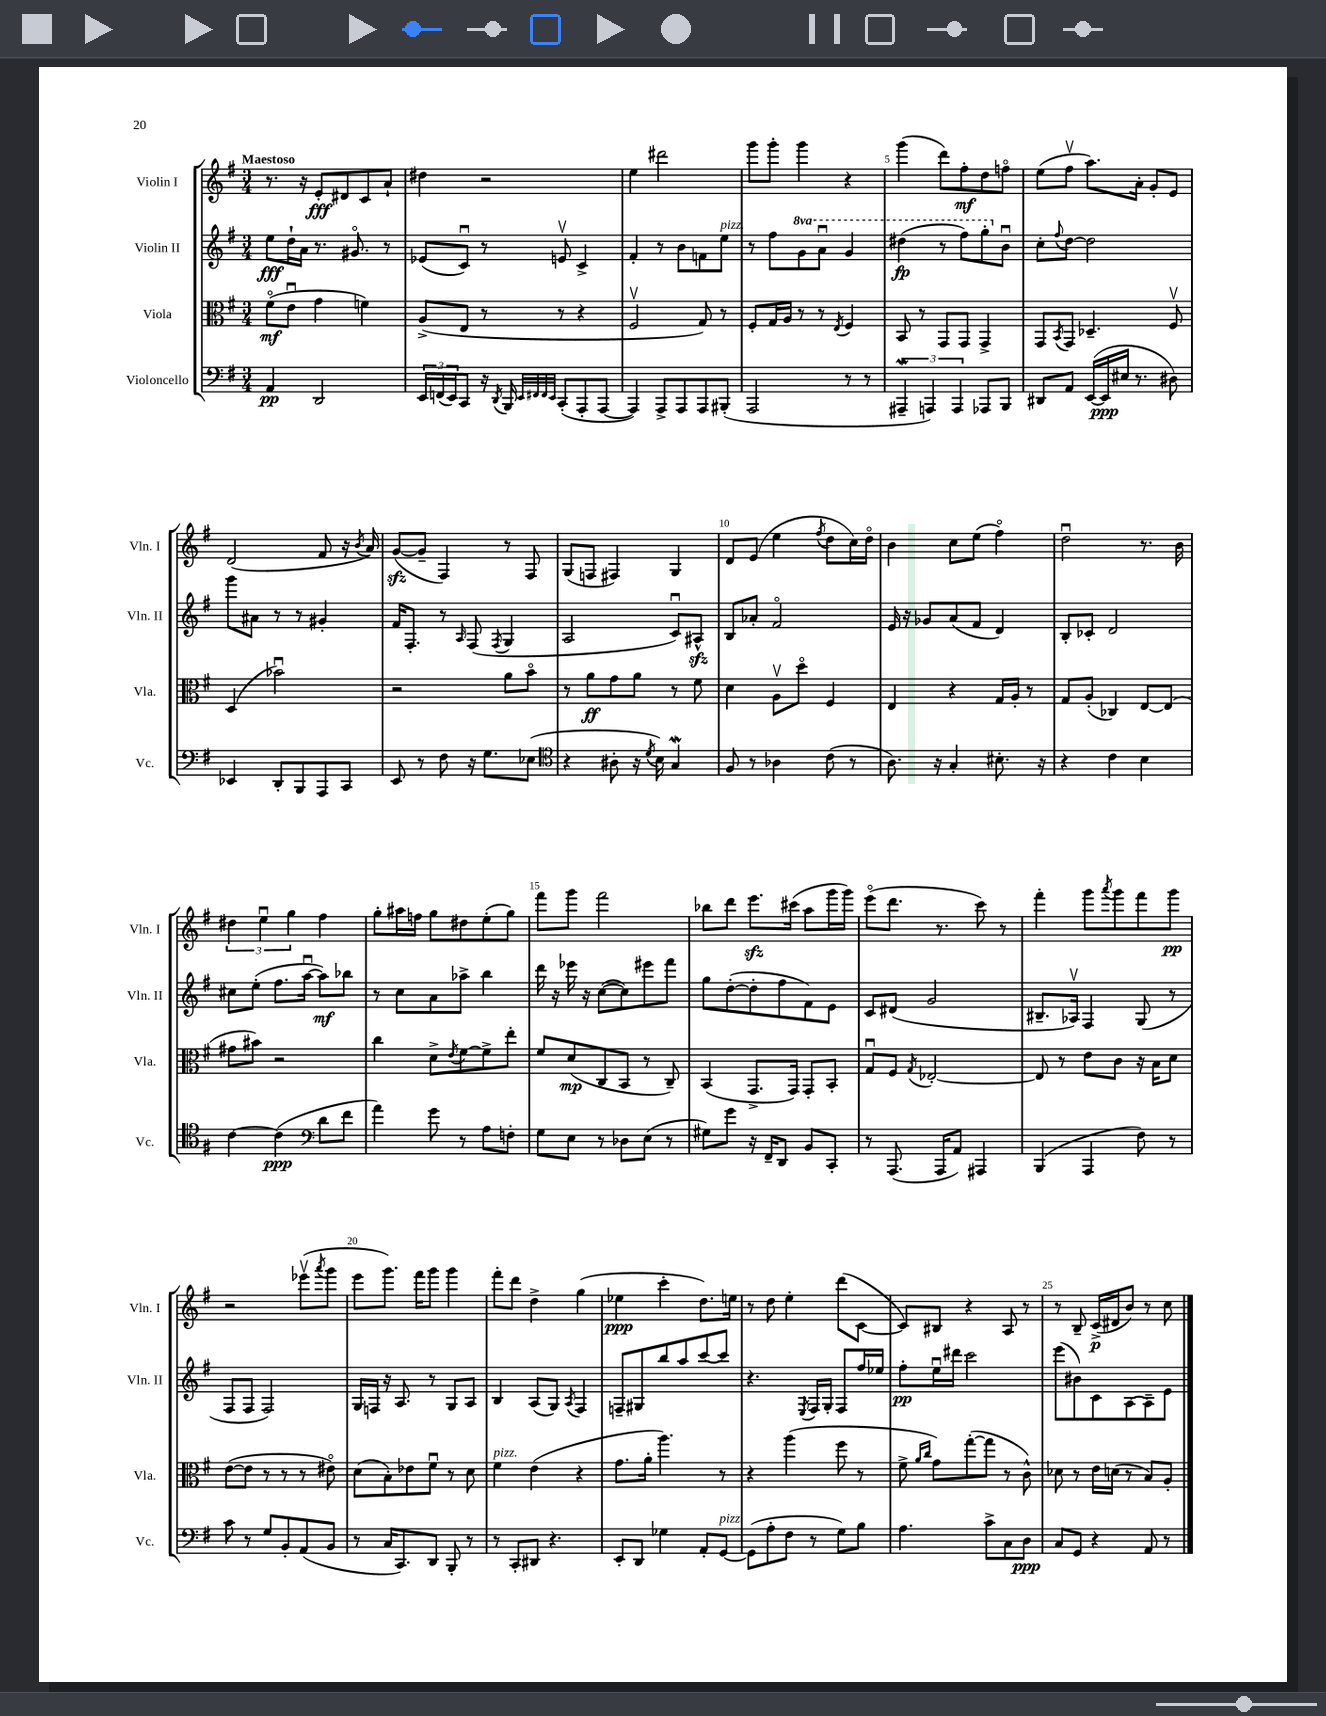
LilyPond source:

<<
\new StaffGroup <<
\new Staff = "s0" \with { instrumentName = "Violin I" shortInstrumentName = "Vln. I" } {
    \clef treble \key g \major \numericTimeSignature \time 3/4 \tempo "Maestoso"
    r8. r16 e'8-.\fff dis'8 c'8 a'8-! |
    dis''4 r2 |
    e''4 dis'''2 |
    g'''8 g'''8-. g'''4 r4 |
    g'''4( d'''8) fis''8-.\mf d''8 f''8\flageolet |
    e''8( fis''8\upbow a''8.) a'16-. g'8-. e'8 |
    d'2( fis'8 r16 \acciaccatura { b'8 } a'16) |
    g'8~\sfz( g'8-- fis4) r8 fis8 |
    g8( f8 fis4) g4 |
    d'8 e'8( e''4 \acciaccatura { fis''8 } d''8 c''16) d''16\flageolet |
    b'4 c''8 e''8( fis''4\flageolet) |
    d''2\downbow r8. b'16 |
    \tuplet 3/2 { dis''4 e''4\downbow g''4 } fis''4 |
    g''8-. ais''16 f''16 g''8 dis''8 e''8-.( g''8) |
    fis'''8 g'''8 fis'''2 |
    bes''8 d'''8 e'''8.\sfz cis'''16( a''8 g'''16 g'''16) |
    e'''8\flageolet( d'''8. r8. c'''8) r8 |
    fis'''4-. g'''8 \acciaccatura { a'''8 } g'''8 fis'''8 g'''8\pp |
    r2 ees'''8\upbow( \acciaccatura { a'''8 } g'''8 |
    e'''8 g'''8.) fis'''16 g'''8 g'''4 |
    fis'''8-. d'''8 d''4-> g''4( |
    ees''4\ppp c'''4-. d''8.) e''16 |
    r8 d''8 e''4-. d'''8( c'8~ |
    c'8) bis8 r4 a8 r8 |
    r8 b8-- c'16->\p( dis'16 b'8) r8 c''8 \bar "|." |
}
\new Staff = "s1" \with { instrumentName = "Violin II" shortInstrumentName = "Vln. II" } {
    \clef treble \key g \major \numericTimeSignature \time 3/4 \set Staff.ottavationMarkups = #ottavation-simple-ordinals
    e''8\fff d''16-! a'16 r8. gis'8.\flageolet r8 |
    ees'8( c'8\downbow) r8 e'8\upbow c'4-> |
    fis'4-. r8 b'8 f'8 e''8^\markup { \italic "pizz." } |
    r8 fis''8 \ottava #1 g''8 a''8\downbow g''4 |
    dis'''4\fp( r8 fis'''8) g'''8-. \ottava #0 b'8\downbow |
    c''8-. \appoggiatura { fis''8 } d''8~ d''2 |
    g'''8 ais'8 r8 r8 gis'4-. |
    fis'16 fis8.-. r8 \grace { a16 } fis8( \acciaccatura { fis8 } g4 |
    a2 c'8\downbow) ais8-^\sfz |
    b8 aes'8-. fis'2\flageolet |
    e'16 r16 ges'8 a'8( fis'8 d'4) |
    b8-. ces'8-. d'2 |
    cis''8 e''8-.( fis''8. a''16~\downbow a''8\mf) bes''8 |
    r8 c''8 a'8 aes''8-> b''4 |
    d'''16 r16 ees'''16 r16 c''8~( c''8) eis'''8 fis'''8 |
    g''8 d''8~-.( d''8-. fis''8 fis'8) e'8 |
    c'8 dis'8( g'2 |
    bis8.-- aes16\upbow) fis4 g8( r8 |
    fis8 fis8 fis2) |
    g16 f16 r16 a8. r8 g8 a8 |
    b4 a8( g8) \acciaccatura { a8 } fis4 |
    f8-- gis8 b''8 a''8 c'''8~ c'''8 |
    r4. \acciaccatura { e8 } fis16 g16-. fis8 fis''16 ees''16 |
    fis''8-.\pp e''16\downbow dis'''16 c'''2 |
    e'''8( bis'8) c'8 a8~ a8-- e'8 \bar "|." |
}
\new Staff = "s2" \with { instrumentName = "Viola" shortInstrumentName = "Vla." } {
    \clef alto \key g \major \numericTimeSignature \time 3/4
    fis'8\flageolet\mf( e'8\downbow g'4 f'4) |
    a8->( e8 r8 r8 r4 |
    fis2\upbow g8) r8 |
    fis8-. g16 a16 r8 r8 \acciaccatura { e8 } fis4 |
    b,8 r8 g,8 g,8 g,4-> |
    g,8 \acciaccatura { b,8 } g,8 des4.-- fis8\upbow |
    d4( bes'2\downbow) |
    r2 a'8 b'8\flageolet |
    r8 a'8\ff g'8 a'8 r8 fis'8 |
    d'4 a8\upbow d''8\flageolet fis4 |
    e4 r4 g16 a16-. r8 |
    g8 a8-.( ces4) e8~ e8( |
    gis'8 bis'8) r2 |
    c''4 d'8-> \acciaccatura { e'8 } fis'8~ fis'8-> e''8-. |
    fis'8 d'8\mp( c8 b,8 r8 c8--) |
    b,4( g,8.-> g,16) g,8-. b,8-. |
    g8\downbow fis8 \acciaccatura { g8 } ees2~-. |
    ees8 r8 e'8 c'8 r16 b16 d'8 |
    e'8~( e'8 r8 r8 r8 eis'8\flageolet) |
    d'8( b8-.) ees'8 fis'8\downbow r8 d'8 |
    fis'4^\markup { \italic "pizz." } e'4( r4 |
    g'8. a'16-. a''4.) r8 |
    r4 a''4( fis''8 r8 |
    fis'8-> \grace { a'16 c''16 } g'8) g''8~-.( g''8 r8 c'8-^) |
    des'8 r8 e'16 d'16( r8 b8) a8-. \bar "|." |
}
\new Staff = "s3" \with { instrumentName = "Violoncello" shortInstrumentName = "Vc." } {
    \clef bass \key g \major \numericTimeSignature \time 3/4
    a,4\pp d,2 |
    \tuplet 3/2 { e,16 f,16( e,16) } c,8 r16 \acciaccatura { d,8 } b,,16 \grace { e,32 fis,32 fis,32 e,32 } c,8-.( a,,8-. a,,8~ |
    a,,4) a,,8-> a,,8 a,,8 bis,,8-.( |
    a,,2 r8 r8 |
    \tuplet 3/2 { ais,,4--\mordent a,,4) a,,4 } aes,,8 b,,8 |
    dis,8 a,8 e,16~( e,16\ppp eis16 r8. dis8) |
    ees,4 d,8-. b,,8 a,,8 c,8 |
    e,8 r8 fis8 r16 g8. ees8( |
    \clef tenor r4 ais8-. r16 \acciaccatura { d'8 } b16) g4\mordent |
    fis8 r8 aes4 c'8( r8 |
    a8.) r16 g4-. bis8.-. r16 |
    r4 c'4 b4 |
    c'4~ c'4\ppp( \clef bass d'8 fis'8 |
    a'4) g'8 r8 a8 f8-. |
    g8 e8 r8 des8 e8( r8 |
    gis8) g'8 r16 fis,16-- d,8 b,8 c,8-. |
    r8 a,,8.( a,,16 a,8) ais,,4 |
    b,,4( a,,4 fis8) r8 |
    c'8 r8 g8 b,8-. a,8( b,8 |
    r8 c16 c,8.) d,8 b,,8-. r8 |
    r8 c,8-. dis,8 r4. |
    e,8-. d,8 ges4 a,8-. g,8~^\markup { \italic "pizz." } |
    g,8( a8-. fis8 r8 g8) b8 |
    a4. c'8-> c8 d8\ppp |
    c8 g,8 r4 a,8 r8 \bar "|." |
}
>>
>>
\layout { \context { \Score \override BarNumber.break-visibility = ##(#f #t #t) barNumberVisibility = #(every-nth-bar-number-visible 5) } }
